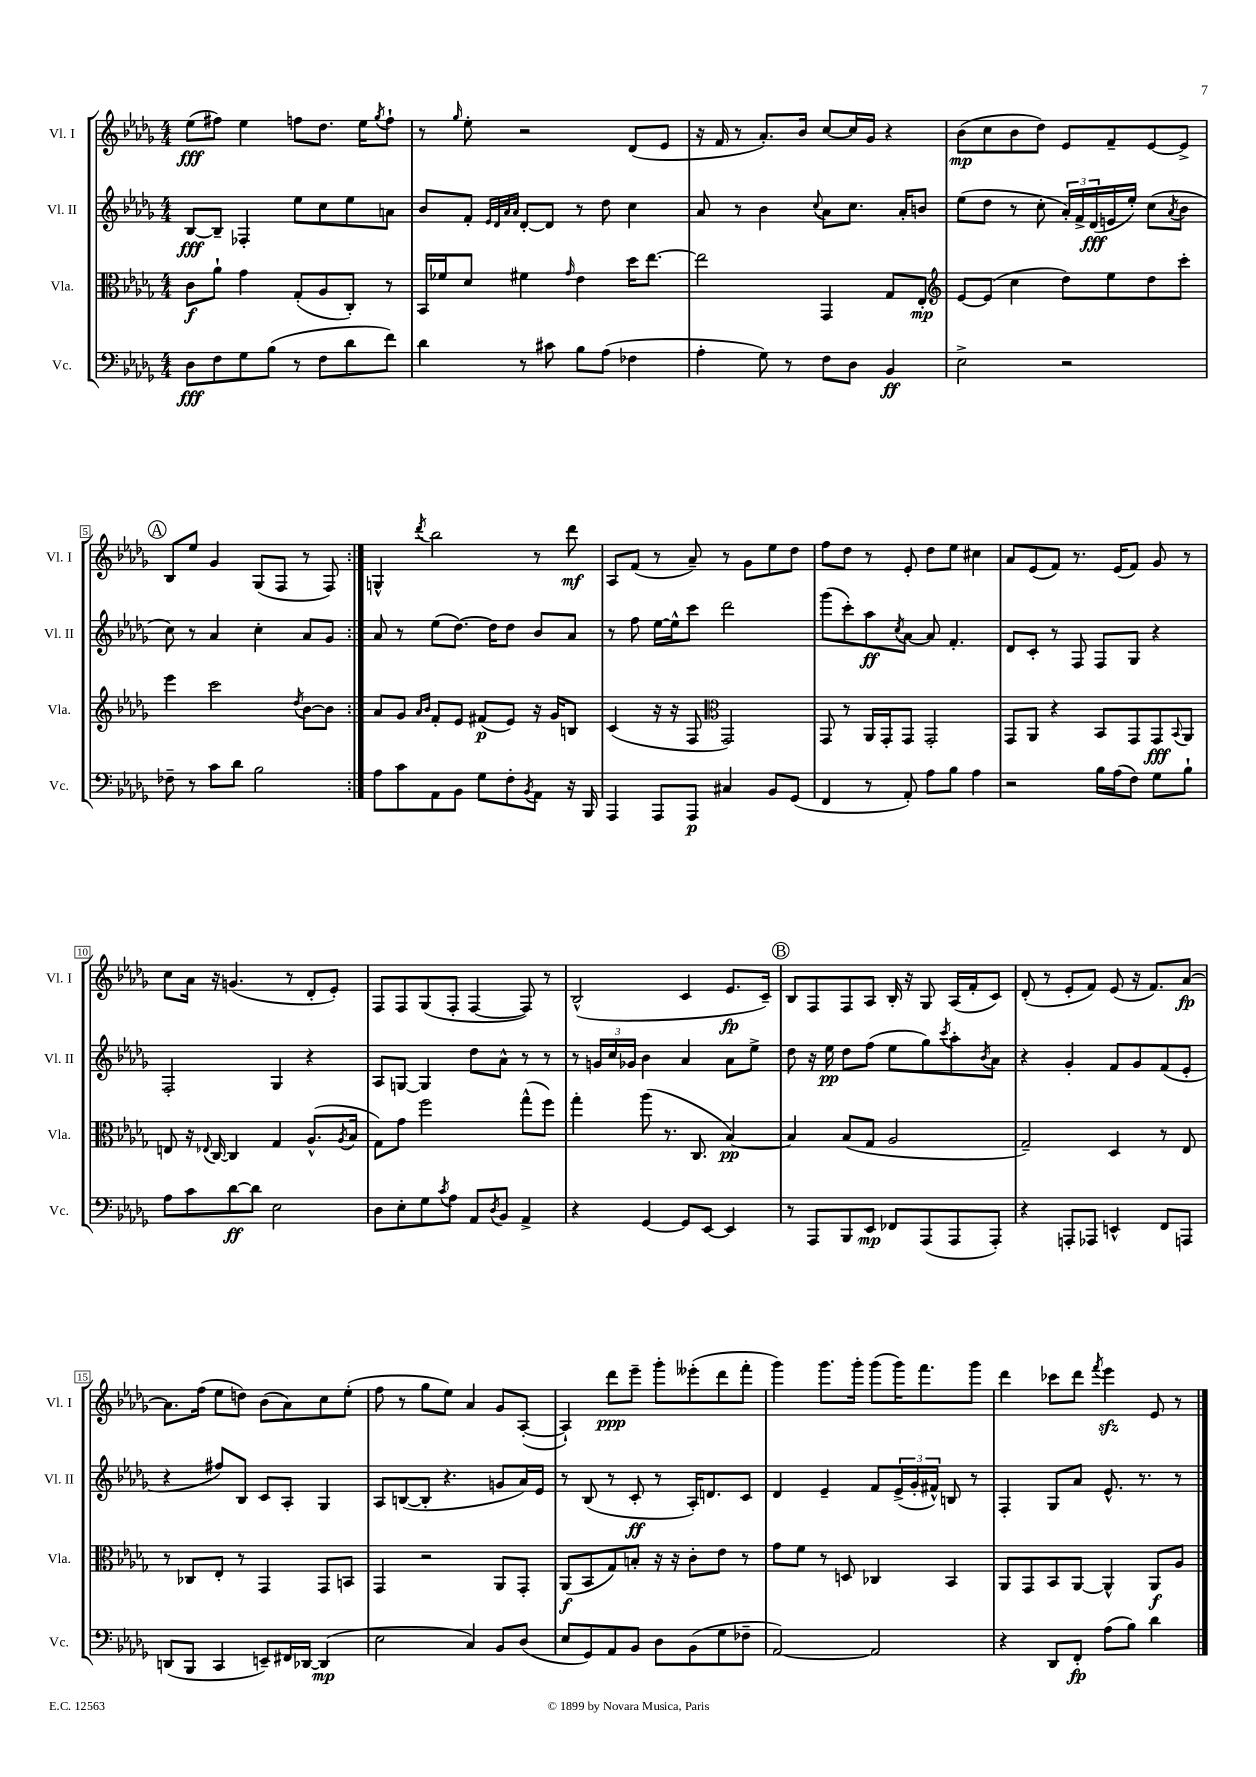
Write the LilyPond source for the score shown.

<<
\new StaffGroup <<
\new Staff = "s0" \with { instrumentName = "Vl. I" shortInstrumentName = "Vl. I" } {
    \clef treble \key des \major \numericTimeSignature \time 4/4
    \repeat volta 2 { ees''8\fff( fis''8) ees''4 f''8 des''8. ees''16 \acciaccatura { ges''8 } f''8-! |
    r8 \grace { ges''16 } ees''8-. r2 des'8( ees'8 |
    r16 f'16 r8 aes'8.-.) bes'16 c''8~ c''16 ges'16 r4 |
    bes'8\mp( c''8 bes'8 des''8) ees'8 f'8-- ees'8~ ees'8-> |
    \mark \markup { \circle "A" } bes8 ees''8 ges'4 ges8( f8 r8 f8) | }
    g4-^ \acciaccatura { des'''8 } bes''2 r8 des'''8\mf |
    aes8 f'8( r8 aes'8--) r8 ges'8 ees''8 des''8 |
    f''8 des''8 r8 ees'8-. des''8 ees''8 cis''4 |
    aes'8 ees'8( f'8) r8. ees'16( f'8) ges'8 r8 |
    c''8 aes'16 r16 g'4.( r8 des'8-. ees'8-.) |
    f8 f8 ges8( f8-. f4~ f8) r8 |
    bes2-^( c'4 ees'8.\fp c'16--) |
    \mark \markup { \circle "B" } bes8 f8 f8 aes8 bes16-. r16 ges8 aes16( f'16-. c'8) |
    des'8-.( r8 ees'8-. f'8) ees'8( r16 f'8.) aes'8~\fp |
    aes'8. f''16( ees''8 d''8) bes'8( aes'8) c''8 ees''8-.( |
    f''8 r8 ges''8 ees''8) aes'4 ges'8 aes8~-.( |
    aes4-!) des'''8\ppp ees'''8-- ges'''8-. eeses'''8-.( des'''8 f'''8-. |
    ges'''4) ges'''8. ges'''16-. ges'''8( ges'''16) f'''8. ges'''8 |
    des'''4 ces'''8 des'''8 \acciaccatura { f'''8 } ees'''4\sfz ees'8 r8 \bar "|." |
}
\new Staff = "s1" \with { instrumentName = "Vl. II" shortInstrumentName = "Vl. II" } {
    \clef treble \key des \major \numericTimeSignature \time 4/4
    \repeat volta 2 { bes8~\fff bes8-- fes4-. ees''8 c''8 ees''8 a'8 |
    bes'8 f'8-. \grace { ees'32 des'32 aes'32 aes'32 } des'8~-. des'8 r8 des''8 c''4 |
    aes'8 r8 bes'4 \appoggiatura { c''8 } aes'8 c''8. aes'16-. b'8 |
    ees''8( des''8 r8 c''8-. \tuplet 3/2 { aes'16-.) f'16-> des'16\fff( } e'16 ees''16-.) c''8( \acciaccatura { aes'8 } bes'8 |
    \mark \markup { \circle "A" } c''8) r8 aes'4 c''4-. aes'8 ges'8 | }
    aes'8 r8 ees''8( des''8.~) des''16 des''8 bes'8 aes'8 |
    r8 f''8 ees''16~ ees''16-^ c'''8 des'''2 |
    ges'''8( c'''8-.) aes''8\ff \acciaccatura { c''8 } aes'8~ aes'8 f'4.-. |
    des'8 c'8-. r8 f8 f8 ges8 r4 |
    f2-. ges4 r4 |
    aes8 g8~ g4 des''8 aes'8-^ r8 r8 |
    r8 \tuplet 3/2 { g'16 c''16 ges'16 } bes'4 aes'4 aes'8 ees''8-> |
    \mark \markup { \circle "B" } des''8 r16 ees''16\pp des''8 f''8( ees''8 ges''8) \acciaccatura { c'''8 } aes''8-. \acciaccatura { bes'8 } aes'8 |
    r4 ges'4-. f'8 ges'8 f'8( ees'8-. |
    r4 fis''8) bes8 c'8 aes8-. ges4 |
    aes8 b8~( b8-. r4. g'8 aes'16) ees'16 |
    r8 bes8( r8 c'8-.\ff r8 aes16-.) d'8. c'8 |
    des'4 ees'4-- f'8 \tuplet 3/2 { ees'16->( ges'16-. fis'16-^) } b8 r8 |
    f4-. ges8 aes'8 ees'8.-^ r8. r8 \bar "|." |
}
\new Staff = "s2" \with { instrumentName = "Vla." shortInstrumentName = "Vla." } {
    \clef alto \key des \major \numericTimeSignature \time 4/4
    \repeat volta 2 { c'8\f aes'8-! ges'4 ges8-.( aes8 c8-.) r8 |
    bes,16 fes'16 des'8 fis'4 \grace { ges'16 } ees'4 des''16 ees''8.~ |
    ees''2 ges,4 ges8 ees8-.\mp |
    \clef treble ees'8~ ees'8( c''4 des''8) ees''8 des''8 c'''8-. |
    \mark \markup { \circle "A" } ees'''4 c'''2 \acciaccatura { des''8 } bes'8~ bes'8 | }
    aes'8 ges'8 \grace { aes'16 bes'16 } f'8-. ees'8 fis'8\p( ees'8) r16 ges'16 b8 |
    c'4( r16 r16 f8 \clef alto ges,2) |
    ges,8 r8 aes,16 ges,16-. ges,8 ges,2-. |
    ges,8 aes,8 r4 bes,8 ges,8 ges,8\fff \appoggiatura { bes,8 } aes,8 |
    e8 r16 \appoggiatura { ees8 } c16~ c4 ges4 aes8.-^( \acciaccatura { aes8 } bes16 |
    ges8) ges'8 f''2 ges''8-^( f''8) |
    ges''4-. aes''8( r8. c8. bes4~\pp) |
    \mark \markup { \circle "B" } bes4 bes8( ges8 aes2 |
    ges2--) des4 r8 ees8 |
    r8 ces8 ees8-. r8 ges,4 ges,8 b,8 |
    ges,4 r2 aes,8 ges,8-. |
    aes,8\f( bes,8 ges8) b8-. r16 r16 c'8-. ees'8 r8 |
    ges'8 f'8 r8 d8 ces4 bes,4 |
    aes,8 ges,8 bes,8 aes,8~ aes,4-^ aes,8\f aes8 \bar "|." |
}
\new Staff = "s3" \with { instrumentName = "Vc." shortInstrumentName = "Vc." } {
    \clef bass \key des \major \numericTimeSignature \time 4/4
    \repeat volta 2 { des8\fff f8 ges8 bes8( r8 f8 des'8 f'8) |
    des'4 r8 cis'8 bes8 aes8( fes4 |
    aes4-. ges8) r8 f8 des8 bes,4\ff |
    ees2-> r2 |
    \mark \markup { \circle "A" } fes8-- r8 c'8 des'8 bes2 | }
    aes8 c'8 aes,8 bes,8 ges8 f8-. \acciaccatura { bes,8 } aes,8 r16 bes,,16 |
    aes,,4 aes,,8 aes,,8\p cis4 bes,8 ges,8( |
    f,4 r8 aes,8-.) aes8 bes8 aes4 |
    r2 bes16 aes16( f8) ges8 bes8-! |
    aes8 c'8 des'8~\ff des'8 ees2 |
    des8 ees8-. ges8 \acciaccatura { c'8 } aes8 aes,8 \acciaccatura { des8 } bes,8 aes,4-> |
    r4 ges,4~ ges,8 ees,8~ ees,4 |
    \mark \markup { \circle "B" } r8 aes,,8 bes,,8 ees,8\mp fes,8 aes,,8( aes,,8 aes,,8-.) |
    r4 a,,8-. aes,,8 e,4-^ f,8 a,,8 |
    d,8( bes,,8 c,4 e,8--) fis,16 des,16~ des,4\mp( |
    ees2 c4) bes,8 des8( |
    ees8 ges,8) aes,8 bes,8 des8 bes,8( ges8 fes8-- |
    aes,2~) aes,2 |
    r4 des,8 f,8-.\fp aes8( bes8) des'4 \bar "|." |
}
>>
>>
\layout { \context { \Score \override BarNumber.stencil = #(make-stencil-boxer 0.1 0.3 ly:text-interface::print) } }
